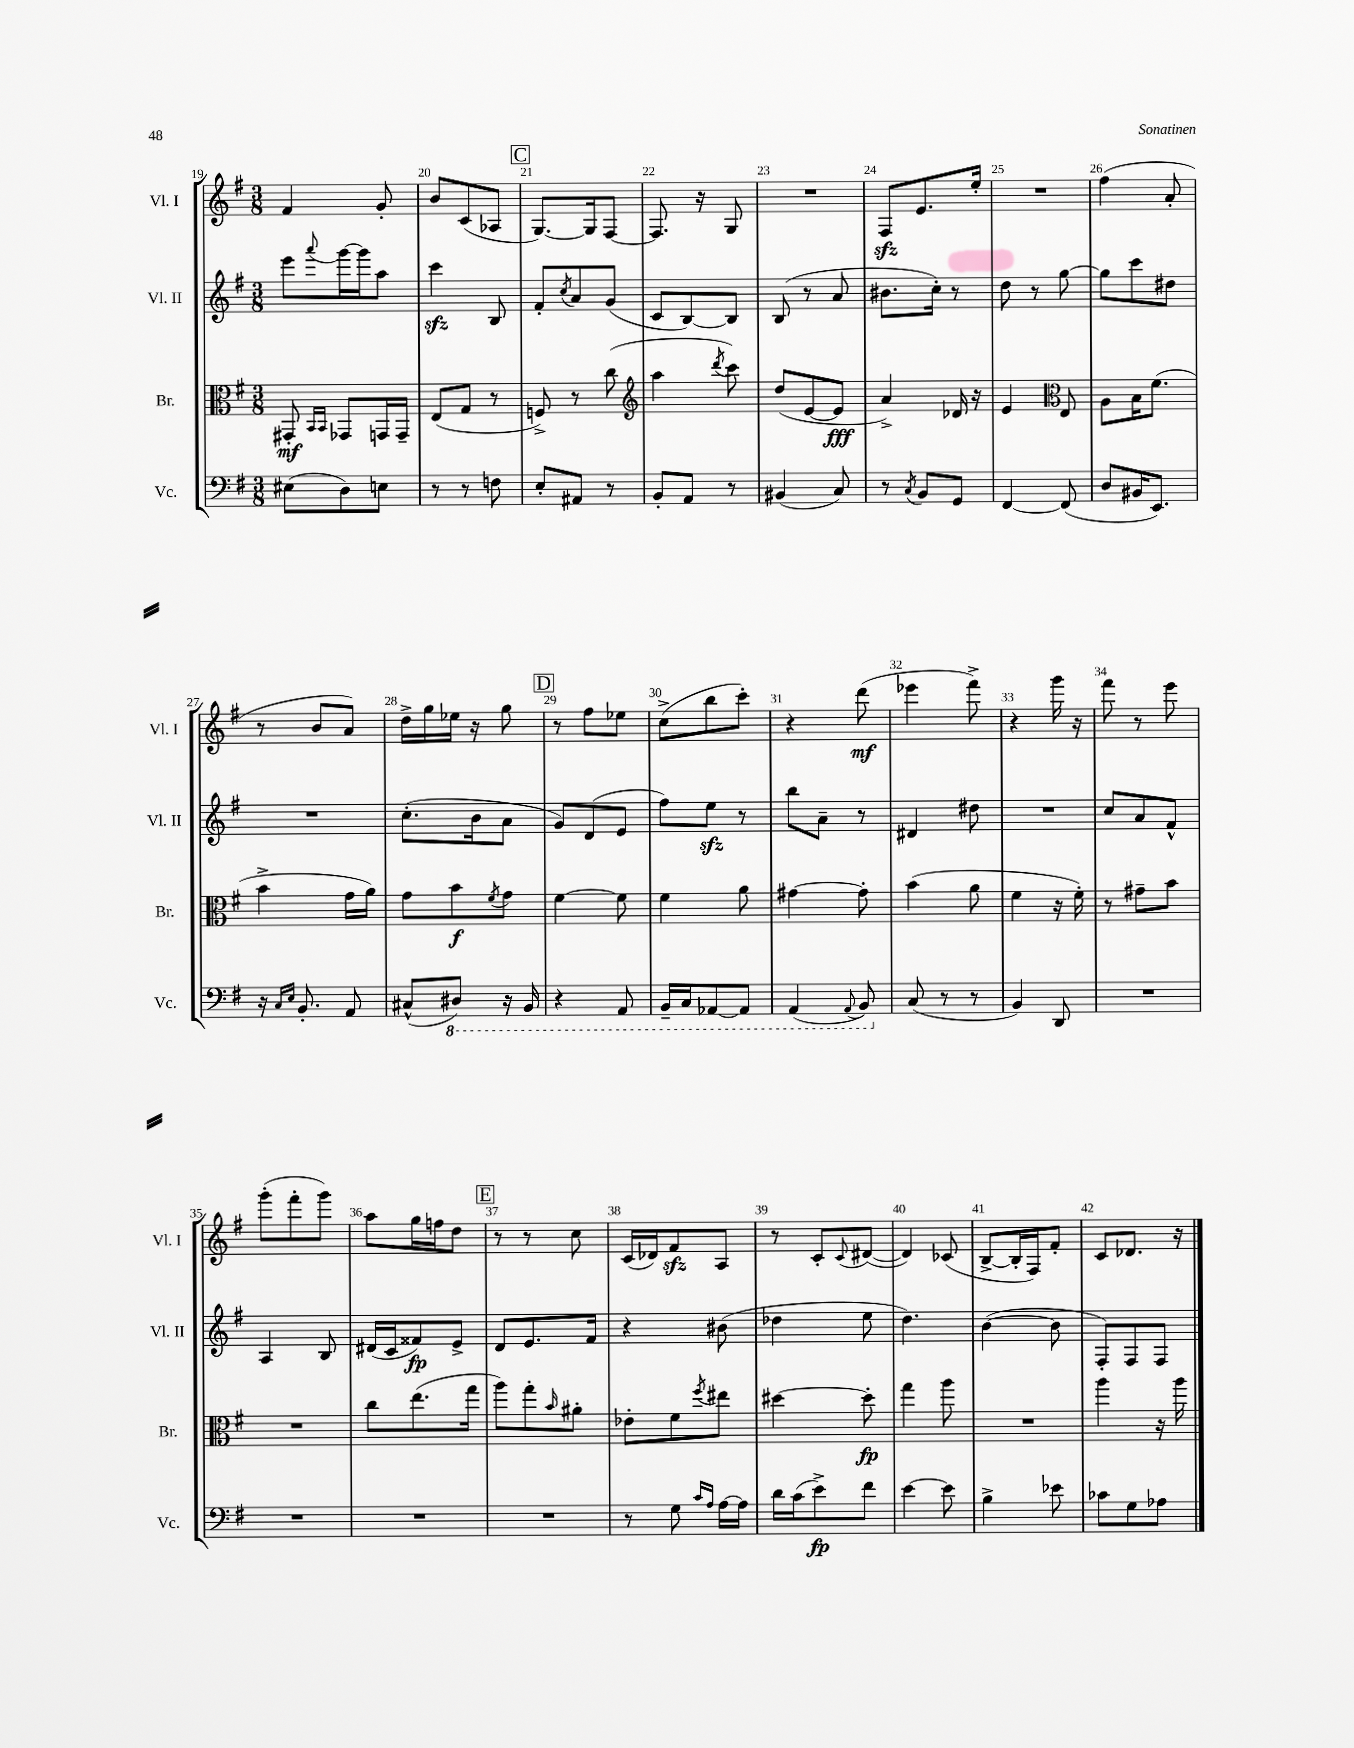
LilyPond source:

<<
\new StaffGroup <<
\new Staff = "s0" \with { instrumentName = "Vl. I" shortInstrumentName = "Vl. I" } {
    \clef treble \key g \major \numericTimeSignature \time 3/8
    fis'4 g'8-. |
    b'8 c'8( aes8 |
    \mark \markup { \box "C" } g8.~) g16 fis8~ |
    fis8. r16 g8 |
    R4. |
    fis8\sfz e'8. e''16-. |
    R4. |
    fis''4( a'8-. |
    r8 b'8 a'8) |
    d''16-> g''16 ees''16 r16 g''8 |
    \mark \markup { \box "D" } r8 fis''8 ees''8 |
    c''8->( b''8 c'''8-.) |
    r4 d'''8\mf( |
    ees'''4 fis'''8->) |
    r4 g'''16 r16 |
    fis'''8 r8 e'''8 |
    g'''8-.( fis'''8-. g'''8) |
    a''8 g''16 f''16 d''8 |
    \mark \markup { \box "E" } r8 r8 c''8 |
    c'16( des'16) fis'8\sfz a8 |
    r8 c'8-. \appoggiatura { c'8 } dis'8~( |
    dis'4) ces'8( |
    b8~-> b16-. fis16) fis'8-. |
    c'8 des'8. r16 \bar "|." |
}
\new Staff = "s1" \with { instrumentName = "Vl. II" shortInstrumentName = "Vl. II" } {
    \clef treble \key g \major \numericTimeSignature \time 3/8
    e'''8 \appoggiatura { a'''8 } g'''16~ g'''16 a''8 |
    c'''4\sfz b8 |
    \mark \markup { \box "C" } fis'8-. \acciaccatura { c''8 } a'8 g'8( |
    c'8 b8~) b8 |
    b8( r8 a'8 |
    bis'8. c''16-.) r8 |
    d''8 r8 g''8~ |
    g''8 c'''8 dis''8 |
    R4. |
    c''8.-.( b'16 a'8 |
    \mark \markup { \box "D" } g'8) d'8( e'8 |
    fis''8) e''8\sfz r8 |
    b''8 a'8-- r8 |
    dis'4 dis''8 |
    R4. |
    c''8 a'8 fis'8-^ |
    a4 b8 |
    dis'16( c'16 fisis'8\fp) e'8-> |
    \mark \markup { \box "E" } d'8 e'8. fis'16 |
    r4 bis'8( |
    des''4 e''8 |
    d''4.) |
    b'4~( b'8 |
    fis8-.) fis8 fis8 \bar "|." |
}
\new Staff = "s2" \with { instrumentName = "Br." shortInstrumentName = "Br." } {
    \clef alto \key g \major \numericTimeSignature \time 3/8
    gis,8-.\mf \grace { b,16 b,16 } ges,8 g,16 g,16-- |
    e8( g8 r8 |
    \mark \markup { \box "C" } f8->) r8 c''8( |
    \clef treble a''4 \acciaccatura { d'''8 } c'''8) |
    d''8( e'8~ e'8\fff |
    a'4->) des'16 r16 |
    e'4 \clef alto e8 |
    a8 b16 fis'8.( |
    b'4-> g'16 a'16) |
    g'8 b'8\f \acciaccatura { fis'8 } g'8 |
    \mark \markup { \box "D" } fis'4~ fis'8 |
    fis'4 a'8 |
    gis'4~ gis'8-. |
    b'4( a'8 |
    fis'4 r16 fis'16-.) |
    r8 gis'8-- b'8 |
    R4. |
    c''8 e''8.( g''16 |
    \mark \markup { \box "E" } a''8) g''8-. \grace { b'16 } ais'8-. |
    ees'8-. fis'8 \acciaccatura { fis''8 } eis''8 |
    dis''4~ dis''8-.\fp |
    g''4 a''8 |
    R4. |
    a''4 r16 a''16 \bar "|." |
}
\new Staff = "s3" \with { instrumentName = "Vc." shortInstrumentName = "Vc." } {
    \clef bass \key g \major \numericTimeSignature \time 3/8
    eis8( d8) e8 |
    r8 r8 f8 |
    \mark \markup { \box "C" } e8-. ais,8 r8 |
    b,8-. a,8 r8 |
    bis,4( c8) |
    r8 \acciaccatura { c8 } b,8 g,8 |
    fis,4~ fis,8( |
    d8 bis,16 e,8.) |
    r16 \grace { c16 e16 } b,8.-. a,8 |
    cis8-^( \ottava #-1 dis,8) r16 b,,16 |
    \mark \markup { \box "D" } r4 a,,8 |
    b,,16-- c,16 aes,,8~ aes,,8 |
    a,,4( \appoggiatura { a,,8 } b,,8) \ottava #0 |
    c8( r8 r8 |
    b,4) d,8 |
    R4. |
    R4. |
    R4. |
    \mark \markup { \box "E" } R4. |
    r8 g8 \grace { c'16 a16 } a16~ a16 |
    d'16 c'16( e'8->\fp) fis'8 |
    e'4~ e'8 |
    b4-> ees'8 |
    ces'8 g8 aes8 \bar "|." |
}
>>
>>
\layout { \context { \Score currentBarNumber = #19 \override BarNumber.break-visibility = ##(#f #t #t) barNumberVisibility = #all-bar-numbers-visible } }
